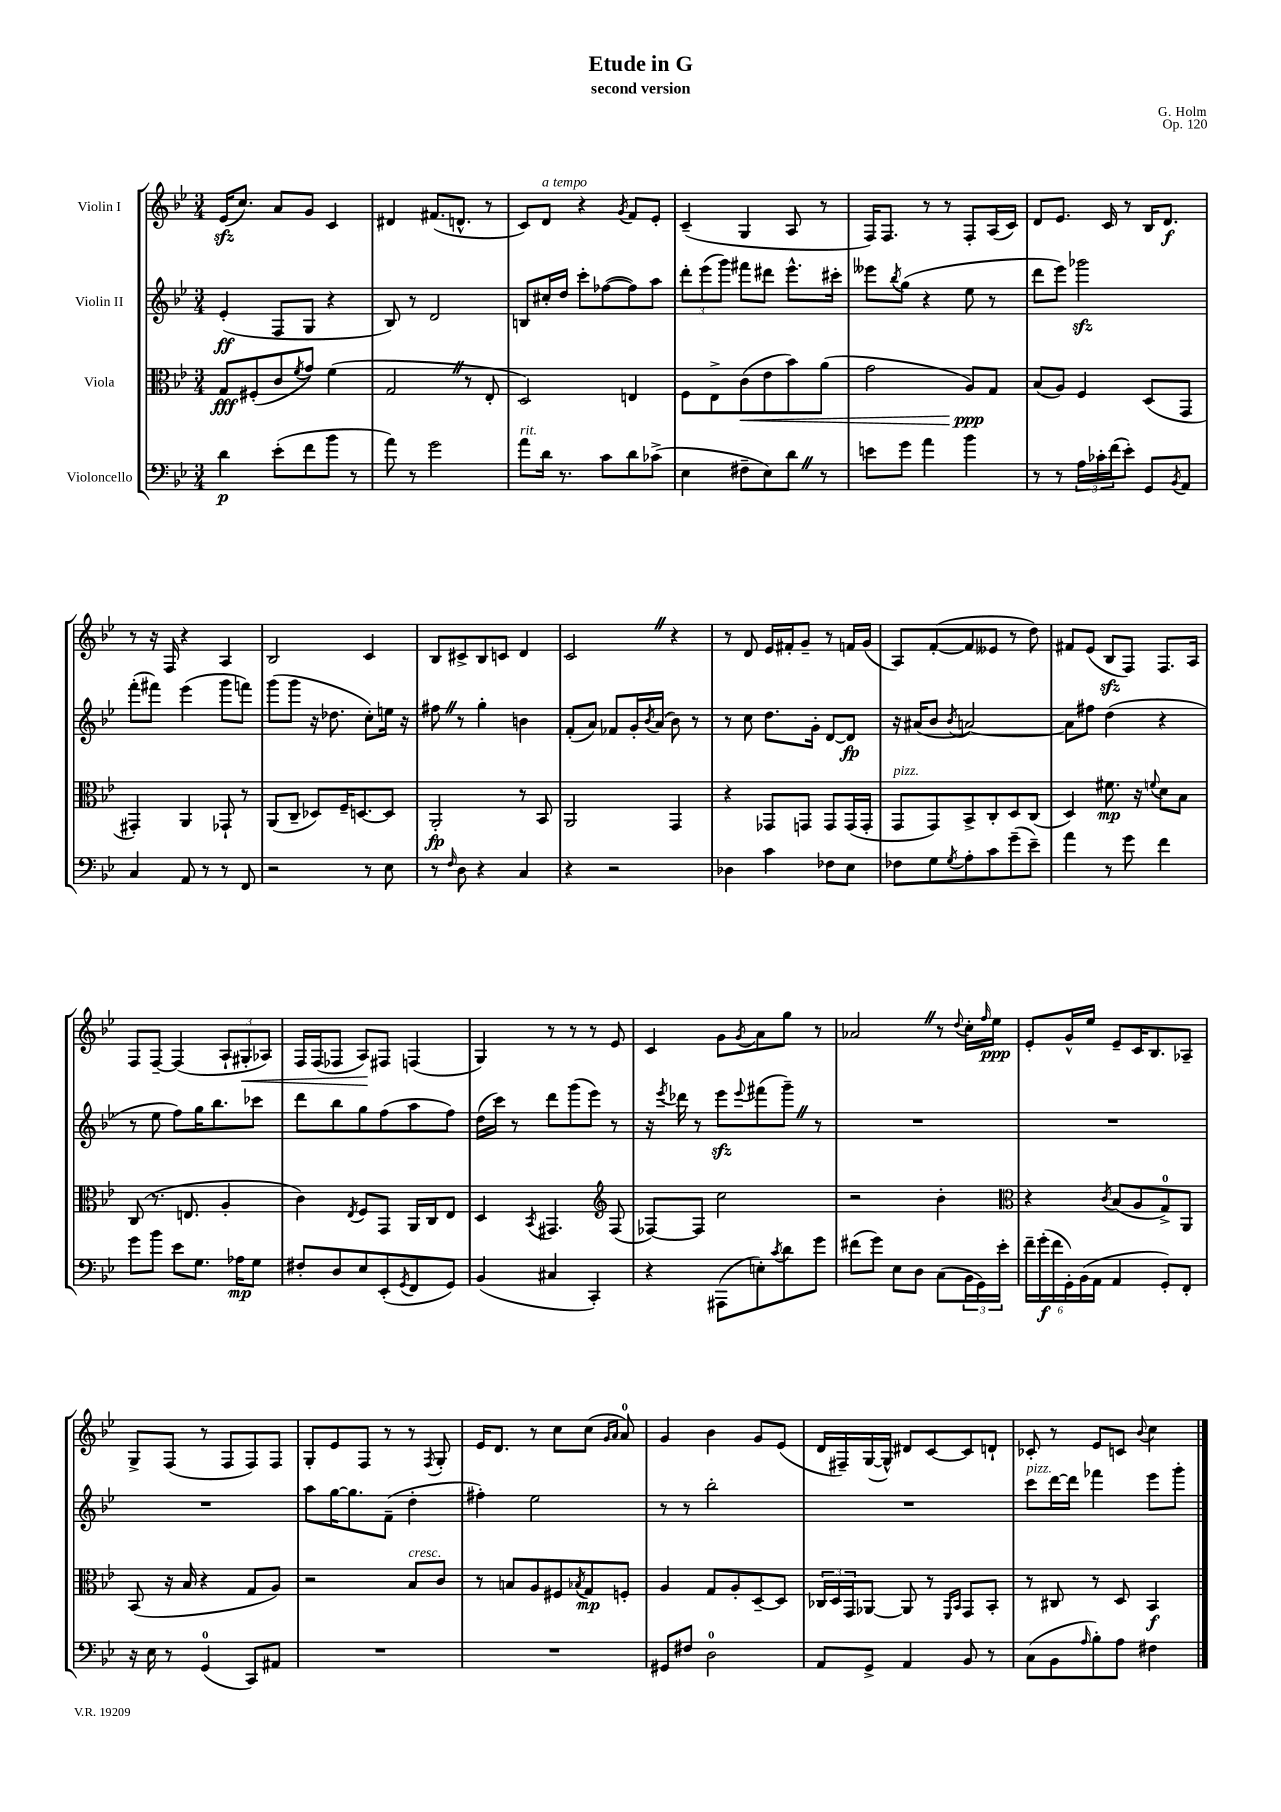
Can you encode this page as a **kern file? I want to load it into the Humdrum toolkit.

**kern	**dynam	**kern	**dynam	**kern	**dynam	**kern	**dynam
*part4	*part4	*part3	*part3	*part2	*part2	*part1	*part1
*staff4	*staff4	*staff3	*staff3	*staff2	*staff2	*staff1	*staff1
*I"Violoncello	*	*I"Viola	*	*I"Violin II	*	*I"Violin I	*
*clefF4	*	*clefC3	*	*clefG2	*	*clefG2	*
*k[b-e-]	*	*k[b-e-]	*	*k[b-e-]	*	*k[b-e-]	*
*M3/4	*	*M3/4	*	*M3/4	*	*M3/4	*
=1	=1	=1	=1	=1	=1	=1	=1
4d\	p	8G/L	fff	(4e-'/	ff	(16e-zz/KL	.
.	.	.	.	.	.	8.cc/J)	.
.	.	(8F#X'/	.	.	.	.	.
(8e-'\L	.	8c/	.	8F/L	.	8a/L	.
.	.	8qf/	.	.	.	.	.
8f\	.	8g/J)	.	8G/J	.	8g/J	.
8b-\J	.	(4f\	.	4r	.	4c/	.
8r	.	.	.	.	.	.	.
=2	=2	=2	=2	=2	=2	=2	=2
8a\)	.	2GZ/	.	8B-/)	.	4d#X/	.
8r	.	.	.	8r	.	.	.
2g\	.	.	.	2d/	.	(8.f#X/L	.
.	.	.	.	.	.	8.dn^^/J	.
.	.	8r	.	.	.	.	.
.	.	8E-'/	.	.	.	8r	.
=3	=3	=3	=3	=3	=3	=3	=3
!LO:TX:a:i:t=rit.	!	!	!	!	!	!	!
8a\L	.	2D/)	.	8Bn/L	.	8c/L)	.
!	!	!	!	!	!	!LO:TX:a:i:t=a tempo	!
16d\Jk	.	.	.	16cc#X'/L	.	8d/J	.
8.r	.	.	.	16dd/JJ	.	.	.
.	.	.	.	8ccc'\L	.	4r	.
8c\L	.	.	.	([8ff-X\	.	.	.
.	.	.	.	.	.	8qg/	.
8d\	.	4En/	.	8ff-\])	.	8f/L	.
(8c-X^\J	.	.	.	8aa\J	.	8e-'/J	.
=4	=4	=4	=4	=4	=4	=4	=4
4E-\	.	8F\L	.	12ddd'\L	.	(4c~/	.
.	.	.	.	(12eee-\	.	.	.
.	.	8E-^\	.	.	.	.	.
.	.	.	.	12ggg\J)	.	.	.
!	!	!	!LO:HP:b	!	!	!	!
8F#X~\L	.	(8c\	<	8fff#X\L	.	4G/	.
8E-\)	.	8e-\	.	8ddd#X\J	.	.	.
8dZ\J	.	8b-\)	.	8.eee-^^\L	.	8A/	.
8r	.	(8a\J	.	.	.	8r	.
.	.	.	.	16ccc#X'\Jk	.	.	.
=5	=5	=5	=5	=5	=5	=5	=5
8en\L	.	2g\	.	8eee--X\L	.	16F/KL)	.
.	.	.	.	.	.	8.F/J	.
.	.	.	.	8qbb-/	.	.	.
8g\J	.	.	.	(8gg\J	.	.	.
4a\	.	.	.	4r	.	8r	.
.	.	.	.	.	.	8r	.
4b-\	.	8A/L)	ppp	8ee-\	.	8F'/L	.
.	.	8G/J	[	8r	.	(16A/L	.
.	.	.	.	.	.	16c/JJ)	.
=6	=6	=6	=6	=6	=6	=6	=6
8r	.	(8B-/L	.	8ddd\L	.	8d/L	.
8r	.	8A/J)	.	8eee-\J)	.	8.e-/J	.
24A\LL	.	4F/	.	2ggg-Xzz\	.	.	.
24c-X'\	.	.	.	.	.	.	.
.	.	.	.	.	.	16c/	.
(24f\J	.	.	.	.	.	.	.
8e-'\J)	.	.	.	.	.	8r	.
8GG/L	.	(8D/L	.	.	.	16B-/KL	.
.	.	.	.	.	.	8.d/J	f
8qBB-/	.	.	.	.	.	.	.
8AA/J	.	8GG/J	.	.	.	.	.
!!LO:LB:g=z
=7	=7	=7	=7	=7	=7	=7	=7
4C/	.	4GG#X'/)	.	(8fff'\L	.	8r	.
.	.	.	.	8fff#X\J)	.	16r	.
.	.	.	.	.	.	16F/	.
8AA/	.	4AA/	.	(4eee-\	.	4r	.
8r	.	.	.	.	.	.	.
8r	.	8GG-X`/	.	8ggg\L	.	4A/	.
8FF/	.	8r	.	8fffn\J)	.	.	.
=8	=8	=8	=8	=8	=8	=8	=8
2r	.	(8AA/L	.	(8ggg\L	.	2B-/	.
.	.	8C~/J	.	8ggg\J	.	.	.
.	.	8D-X/L)	.	16r	.	.	.
.	.	.	.	8.dd-X\	.	.	.
.	.	16F~/K	.	.	.	.	.
.	.	[8.Dn/	.	.	.	.	.
8r	.	.	.	8cc'\L)	.	4c/	.
8E-\	.	8D/J]	.	16een\Jk	.	.	.
.	.	.	.	16r	.	.	.
=9	=9	=9	=9	=9	=9	=9	=9
8r	.	2AA'/	fp	8ff#XZ\	.	8B-/L	.
16qqF/	.	.	.	.	.	.	.
8D\	.	.	.	8r	.	8c#X^/	.
4r	.	.	.	4gg'\	.	8B-/	.
.	.	.	.	.	.	8cn/J	.
4C/	.	8r	.	4bn\	.	4d/	.
.	.	8BB-/	.	.	.	.	.
=10	=10	=10	=10	=10	=10	=10	=10
4r	.	2AA/	.	(8f'/L	.	2cZ/	.
.	.	.	.	8a/J)	.	.	.
2r	.	.	.	8f-X/L	.	.	.
.	.	.	.	16g'/L	.	.	.
.	.	.	.	8qb-/	.	.	.
.	.	.	.	(16a/JJ	.	.	.
.	.	4GG/	.	8b-\)	.	4r	.
.	.	.	.	8r	.	.	.
=11	=11	=11	=11	=11	=11	=11	=11
4D-X\	.	4r	.	8r	.	8r	.
.	.	.	.	8cc\	.	8d/	.
4c\	.	8GG-X/L	.	8.dd\L	.	16e-/LL	.
.	.	.	.	.	.	16f#X'/J	.
.	.	8GGn/J	.	.	.	8g~/J	.
.	.	.	.	16g'\Jk	.	.	.
8F-X\L	.	8GG/L	.	[8d/L	.	8r	.
8E-\J	.	(16GG/L	.	8d/J]	fp	16fn/LL	.
.	.	16GG'/JJ	.	.	.	(16g/JJ	.
=12	=12	=12	=12	=12	=12	=12	=12
!	!	!LO:TX:a:i:t=pizz.	!	!	!	!	!
8F-X\L	.	8GG/L	.	16r	.	8A/L)	.
.	.	.	.	(16a#X/KL	.	.	.
8G\	.	8GG/)	.	8b-/J	.	([8f'/	.
8qG/	.	.	.	8qb-/	.	.	.
8A'\	.	8BB-^/	.	[2an/)	.	8f/]	.
8c\	.	8C'/	.	.	.	8e--X/J	.
(8g~\	.	8D/	.	.	.	8r	.
8e-~\J)	.	(8C/J	.	.	.	8dd\)	.
=13	=13	=13	=13	=13	=13	=13	=13
4a\	.	4D/)	.	8a\L]	.	8f#X/L	.
.	.	.	.	8ff#X\J	.	(8e-/J	.
8r	.	8.f#X\	mp	(4dd\	.	8B-zz/L	.
8g\	.	.	.	.	.	8F/J)	.
.	.	16r	.	.	.	.	.
.	.	8qqfn/	.	.	.	.	.
4f\	.	8d\L	.	4r	.	8.F/L	.
.	.	8B-\J	.	.	.	.	.
.	.	.	.	.	.	16A/Jk	.
!!LO:LB:g=z
=14	=14	=14	=14	=14	=14	=14	=14
8g\L	.	(8C/	.	8r	.	8F/L	.
8b-\J	.	8.r	.	8ee-\	.	[8F~/J	.
8e-\L	.	.	.	8ff\L)	.	(4F/]	.
.	.	8.En/	.	.	.	.	.
8.G\J	.	.	.	16gg\K	.	.	.
.	.	.	.	8.bb-\	.	.	.
.	.	4A'/	.	.	.	12A`/L	.
16A-X\KL	mp	.	.	.	.	.	.
!	!	!	!	!	!	!	!LO:HP:b
.	.	.	.	.	.	12G#X'/	<
8G\J	.	.	.	8ccc-X\J	.	.	.
.	.	.	.	.	.	12A-X/J)	.
=15	=15	=15	=15	=15	=15	=15	=15
8F#X'/L	.	4c\)	.	8ddd\L	.	16F/LL	.
.	.	.	.	.	.	(16F/J	.
8D/	.	.	.	8bb-\	.	8F-X/J	.
.	.	8qE-/	.	.	.	.	.
8E-/	.	8F/L	.	8gg\	.	8A/L)	.
(8EE-'/	.	8GG/J	.	(8ff\	.	8F#X/J	[
8qGG/	.	.	.	.	.	.	.
8FF/	.	16AA/LL	.	8aa\	.	(4Fn/	.
.	.	16C/J	.	.	.	.	.
8GG/J)	.	8E-/J	.	8ff\J)	.	.	.
=16	=16	=16	=16	=16	=16	=16	=16
(4BB-/	.	4D/	.	(16dd\LL	.	4G/)	.
.	.	.	.	16ccc\JJ)	.	.	.
.	.	.	.	8r	.	.	.
.	.	8qBB-/	.	.	.	.	.
4C#X/	.	4.GG#X/	.	8ddd\L	.	8r	.
.	.	.	.	(8ggg\	.	8r	.
4CC'/)	.	.	.	8eee-\J)	.	8r	.
*	*	*clefG2	*	*	*	*	*
.	.	(8F/	.	8r	.	8e-/	.
=17	=17	=17	=17	=17	=17	=17	=17
4r	.	[8F-X/L)	.	16r	.	4c/	.
.	.	.	.	8qeee-/	.	.	.
.	.	.	.	16ddd-X\	.	.	.
.	.	8F-/J]	.	8r	.	.	.
(8AAA#X\L	.	2cc\	.	8eee-zz\L	.	8g\L	.
.	.	.	.	8qqeee-/	.	8qg/	.
8En'\)	.	.	.	(8fff#X\	.	8a\	.
8qc/	.	.	.	.	.	.	.
8d\	.	.	.	8ggg~Z\J)	.	8gg\J	.
8g\J	.	.	.	8r	.	8r	.
=18	=18	=18	=18	=18	=18	=18	=18
(8f#X\L	.	2r	.	2.r	.	2a-XZ/	.
8g\J)	.	.	.	.	.	.	.
8E-\L	.	.	.	.	.	.	.
8D\J	.	.	.	.	.	.	.
(8C\L	.	4b-'\	.	.	.	8r	.
.	.	.	.	.	.	8qqdd/	.
24BB-\L	.	.	.	.	.	16cc'\LL	.
24GG\)	.	.	.	.	.	.	.
.	.	.	.	.	.	16qqff/	.
.	.	.	.	.	.	16ee-\JJ	ppp
24e-'\JJ	.	.	.	.	.	.	.
=19	=19	=19	=19	=19	=19	=19	=19
*	*	*clefC3	*	*	*	*	*
24f~\LL	.	4r	.	2.r	.	8e-'/L	.
(24g'\	f	.	.	.	.	.	.
24f\	.	.	.	.	.	.	.
24GG'\)	.	.	.	.	.	16g^^/L	.
(24BB-\	.	.	.	.	.	.	.
.	.	.	.	.	.	16ee-/JJ	.
24AA\JJ	.	.	.	.	.	.	.
.	.	8qc/	.	.	.	.	.
4AA/	.	(8B-/L	.	.	.	8e-~/L	.
.	.	8A/	.	.	.	16c/K	.
.	.	.	.	.	.	8.B-/	.
8GG'/L)	.	8G^/)	.	.	.	.	.
8FF'/J	.	8AA/J	.	.	.	8A-X~/J	.
!!LO:LB:g=z
=20	=20	=20	=20	=20	=20	=20	=20
16r	.	(8BB-/	.	2.r	.	8G^/L	.
16E-\	.	.	.	.	.	.	.
8r	.	16r	.	.	.	(8F/J	.
.	.	16B-/	.	.	.	.	.
(4GG/	.	4r	.	.	.	8r	.
.	.	.	.	.	.	8F/L	.
8CC/L)	.	8G/L	.	.	.	8F/)	.
8AA#X/J	.	8A/J)	.	.	.	8F/J	.
=21	=21	=21	=21	=21	=21	=21	=21
2.r	.	2r	.	8aa\L	.	8G'/L	.
.	.	.	.	[16gg\K	.	8e-/	.
.	.	.	.	8.gg\]	.	.	.
.	.	.	.	.	.	8F/J	.
.	.	.	.	(8f~\J	.	8r	.
!	!	!LO:TX:a:i:t=cresc.	!	!	!	!	!
.	.	8B-/L	.	4dd'\	.	8r	.
.	.	.	.	.	.	8qF/	.
.	.	8c/J	.	.	.	8G'/	.
=22	=22	=22	=22	=22	=22	=22	=22
2.r	.	8r	.	4ff#X'\)	.	16e-/KL	.
.	.	.	.	.	.	8.d/J	.
.	.	8Bn/L	.	.	.	.	.
.	.	8A/	.	2ee-\	.	8r	.
.	.	8F#X/	.	.	.	8cc\L	.
.	.	8qB-X/	.	.	.	.	.
.	.	8G/	mp	.	.	(8cc\J	.
.	.	.	.	.	.	16qqg/LL	.
.	.	.	.	.	.	16qqa/JJ	.
.	.	8Fn'/J	.	.	.	8a/)	.
=23	=23	=23	=23	=23	=23	=23	=23
8GG#X/L	.	4A/	.	8r	.	4g/	.
8F#X/J	.	.	.	8r	.	.	.
2D\	.	8G/L	.	2bb-'\	.	4b-\	.
.	.	8A'/	.	.	.	.	.
.	.	[8D~/	.	.	.	8g/L	.
.	.	8D/J]	.	.	.	(8e-/J	.
=24	=24	=24	=24	=24	=24	=24	=24
8AA/L	.	24C-X/LL	.	2.r	.	16d/LL	.
.	.	24D/	.	.	.	.	.
.	.	.	.	.	.	16F#X~/)	.
.	.	24GG/J	.	.	.	.	.
8GG^/J	.	[8AA-X/J	.	.	.	([16G/	.
.	.	.	.	.	.	16G^^/JJ])	.
4AA/	.	8AA-/]	.	.	.	8d#X/L	.
.	.	8r	.	.	.	[8c/	.
.	.	16qqFF/LL	.	.	.	.	.
.	.	16qqBB-/JJ	.	.	.	.	.
8BB-/	.	8GG/L	.	.	.	8c/]	.
8r	.	8BB-'/J	.	.	.	8dn`/J	.
=25	=25	=25	=25	=25	=25	=25	=25
!	!	!	!	!LO:TX:a:i:t=pizz.	!	!	!
(8C\L	.	8r	.	8ccc\L	.	8c-X'/	.
8BB-\	.	8C#X/	.	[16ddd\L	.	8r	.
.	.	.	.	16ddd\JJ]	.	.	.
16qqA/	.	.	.	.	.	.	.
8B-'\)	.	8r	.	4fff-X\	.	8e-/L	.
8A\J	.	8D/	.	.	.	8cn/J	.
.	.	.	.	.	.	8qqb-/	.
4F#X\	.	4BB-/	f	8eee-\L	.	4cc\	.
.	.	.	.	8ggg'\J	.	.	.
==	==	==	==	==	==	==	==
*-	*-	*-	*-	*-	*-	*-	*-
